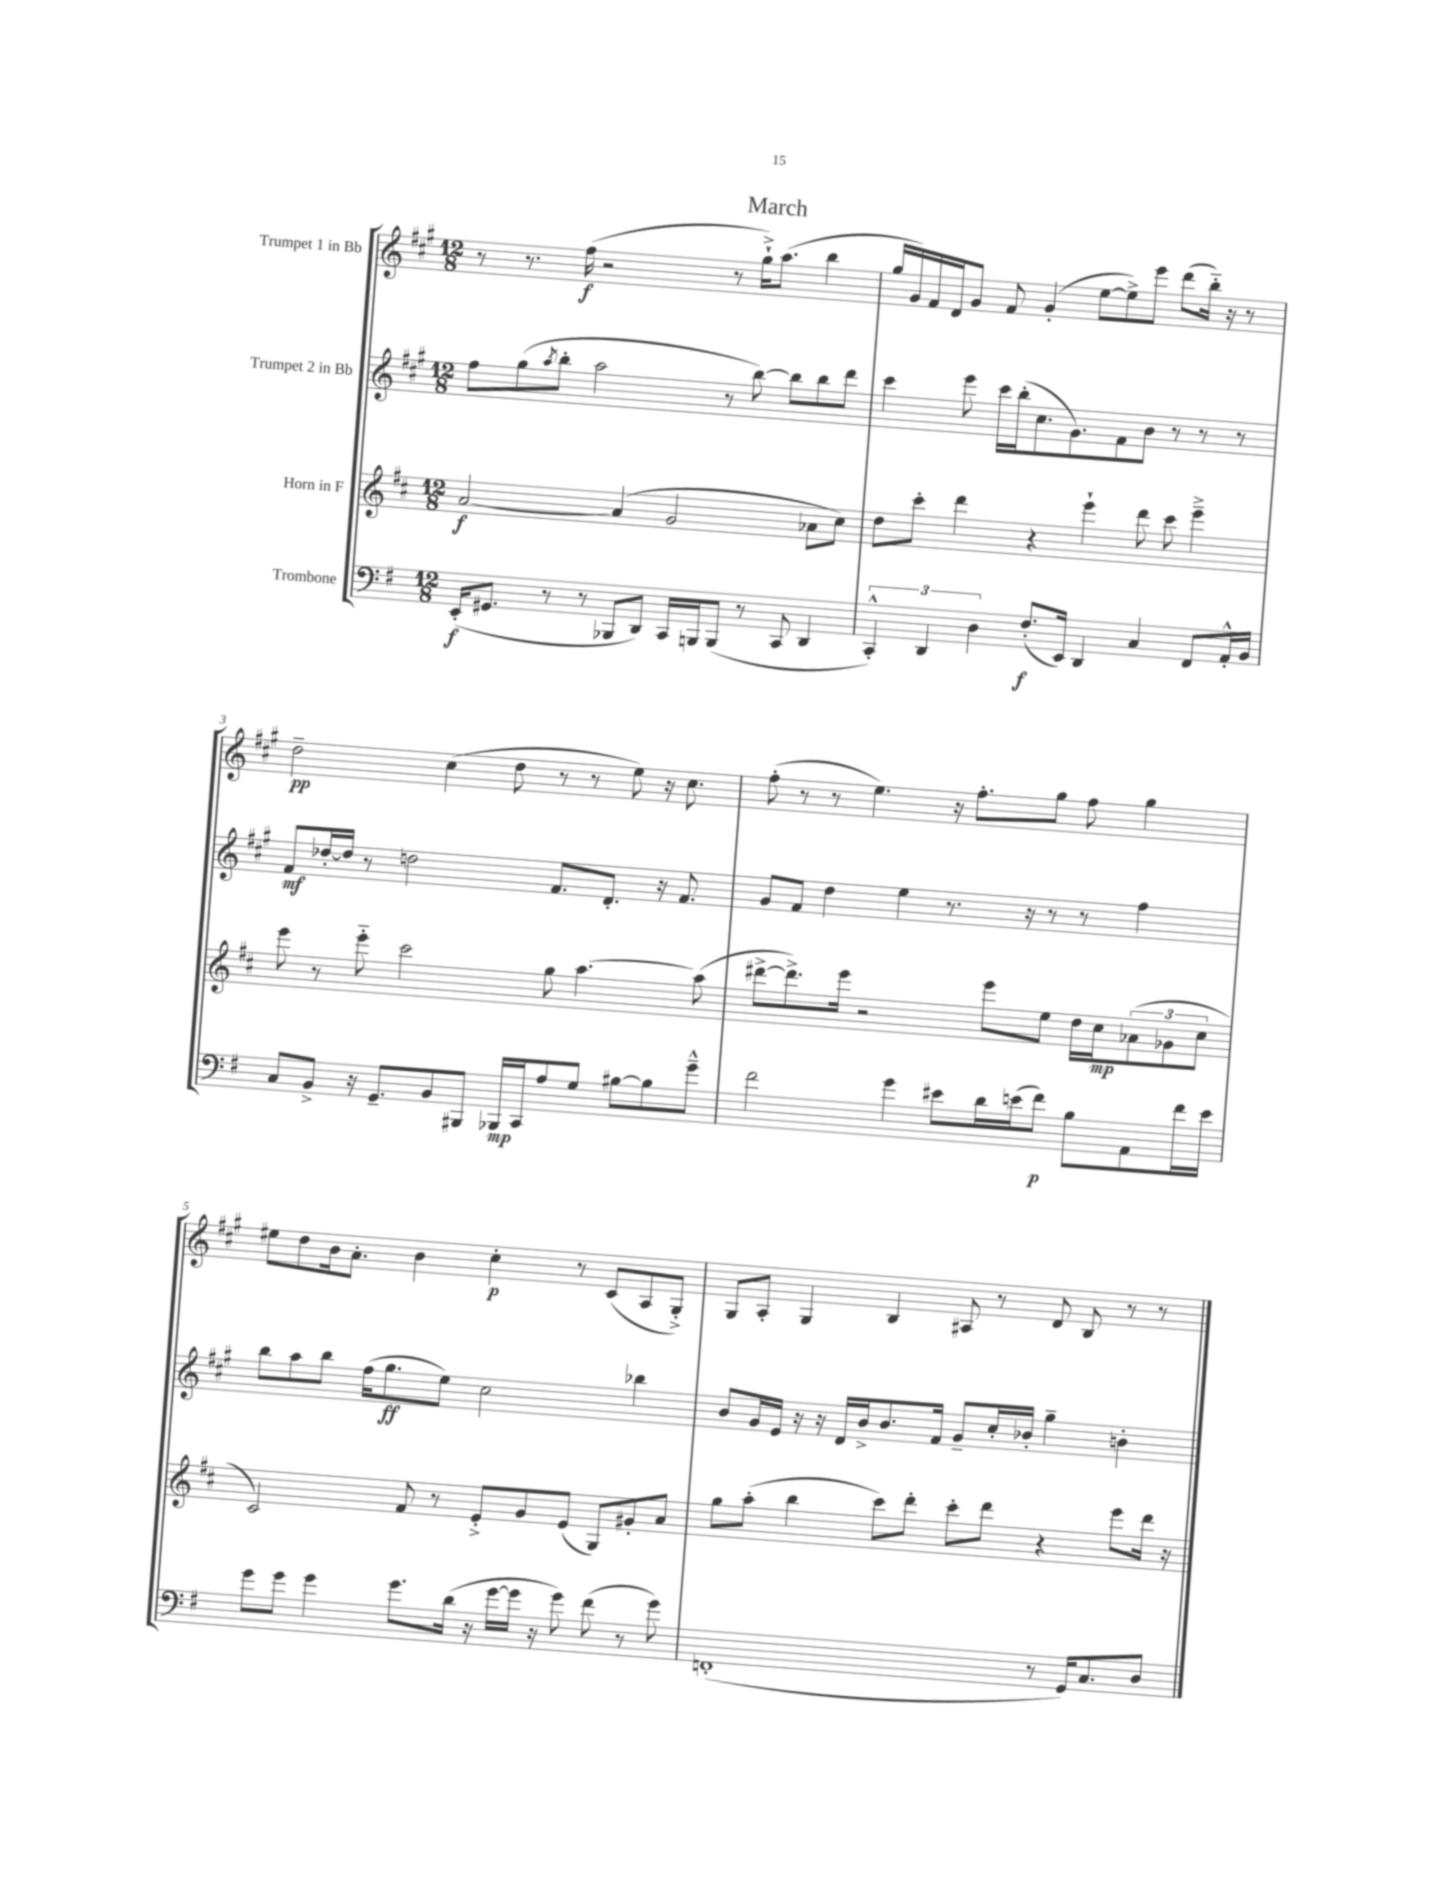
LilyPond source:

\header { title = "March" }
<<
\new StaffGroup <<
\new Staff = "s0" \with { instrumentName = "Trumpet 1 in Bb" } {
    \clef treble \key a \major \numericTimeSignature \time 12/8
    r8 r8. fis''16\f( r2 r8 gis''16-!->) a''8.( b''4 |
    gis''16 gis'16) fis'16 d'16 gis'8 fis'8 gis'4-.( e''8~ e''8->) e'''8 d'''8( b''16-_) r16 r8 |
    d''2--\pp cis''4( d''8 r8 r8 e''8) r16 cis''8. |
    fis''8-.( r8 r8 e''4.) r16 fis''8.-. gis''8 fis''8 gis''4 |
    eis''8 d''8 b'16 a'8.-. b'4 cis''4-.\p r8 cis'8( a8 gis8-.->) |
    gis8 a8-. gis4 b4 ais8 r8 d'8 b8 r8 r8 \bar "|." |
}
\new Staff = "s1" \with { instrumentName = "Trumpet 2 in Bb" } {
    \clef treble \key a \major \numericTimeSignature \time 12/8
    fis''8 gis''8( \acciaccatura { a''8 } b''8-. a''2 r8 b''8~) b''8 b''8 d'''8 |
    cis'''4 e'''8 cis'''16 b''16-.( cis''8. gis'8.) fis'8 b'8 r8 r8 r8 |
    fis'8\mf des''16~-. des''16 r8 d''2 fis'8. d'8.-. r16 fis'8. |
    gis'8 fis'8 d''4 e''4 r8. r16 r8 r8 fis''4 |
    b''8 a''8 b''8 fis''16( gis''8.\ff e''8) cis''2 bes''4 |
    b'8 gis'16 e'16 r16 r16 d'16 b'16-> b'8. fis'16 gis'8-- cis''16-. bes'16-. gis''4-- b'4-. \bar "|." |
}
\new Staff = "s2" \with { instrumentName = "Horn in F" } {
    \clef treble \key d \major \numericTimeSignature \time 12/8
    a'2~\f a'4( g'2 aes'8 cis''8) |
    d''8 cis'''8-. d'''4 r4 e'''4-! d'''8 cis'''8 e'''4---> |
    e'''8 r8 e'''8-_ cis'''2 g''8 a''4.~ a''8( |
    dis'''8~-> dis'''8.->) e'''16 r2 e'''8 e''8 d''16 cis''16\mp \tuplet 3/2 { aes'8( ges'8 cis''8 } |
    cis'2) fis'8 r8 e'8-.-> g'8 e'8( g8) gis'8-. a'8 |
    g''8 a''8-.( b''4 cis'''8) d'''8-. cis'''8-. d'''8 r4 e'''8 d'''16 r16 \bar "|." |
}
\new Staff = "s3" \with { instrumentName = "Trombone" } {
    \clef bass \key g \major \numericTimeSignature \time 12/8
    e,16-.\f( gis,8. r8 r8 bes,,8 d,8) c,16 b,,16 b,,8( r8 c,8 d,4 |
    \tuplet 3/2 { c,4-.-^) d,4 d4 } fis8.-.\f( e,16) d,4 c4 fis,8 a,16-.-^ b,16 |
    c8 b,8-> r16 g,8.-- b,8 bis,,8 bes,,16\mp c,16 a8 g8 bis8~ bis8 g'8---^ |
    fis'2 g'4 eis'8 d'16 e'16( fis'8\p) b8 a,8 fis'16 e'16 |
    g'8 g'8 g'4 g'8. d'16( r16 g'16~ g'16 r16 g'8) fis'8( r8 g'8) |
    f,1-.( r8 g,16) c8. d8 \bar "|." |
}
>>
>>
